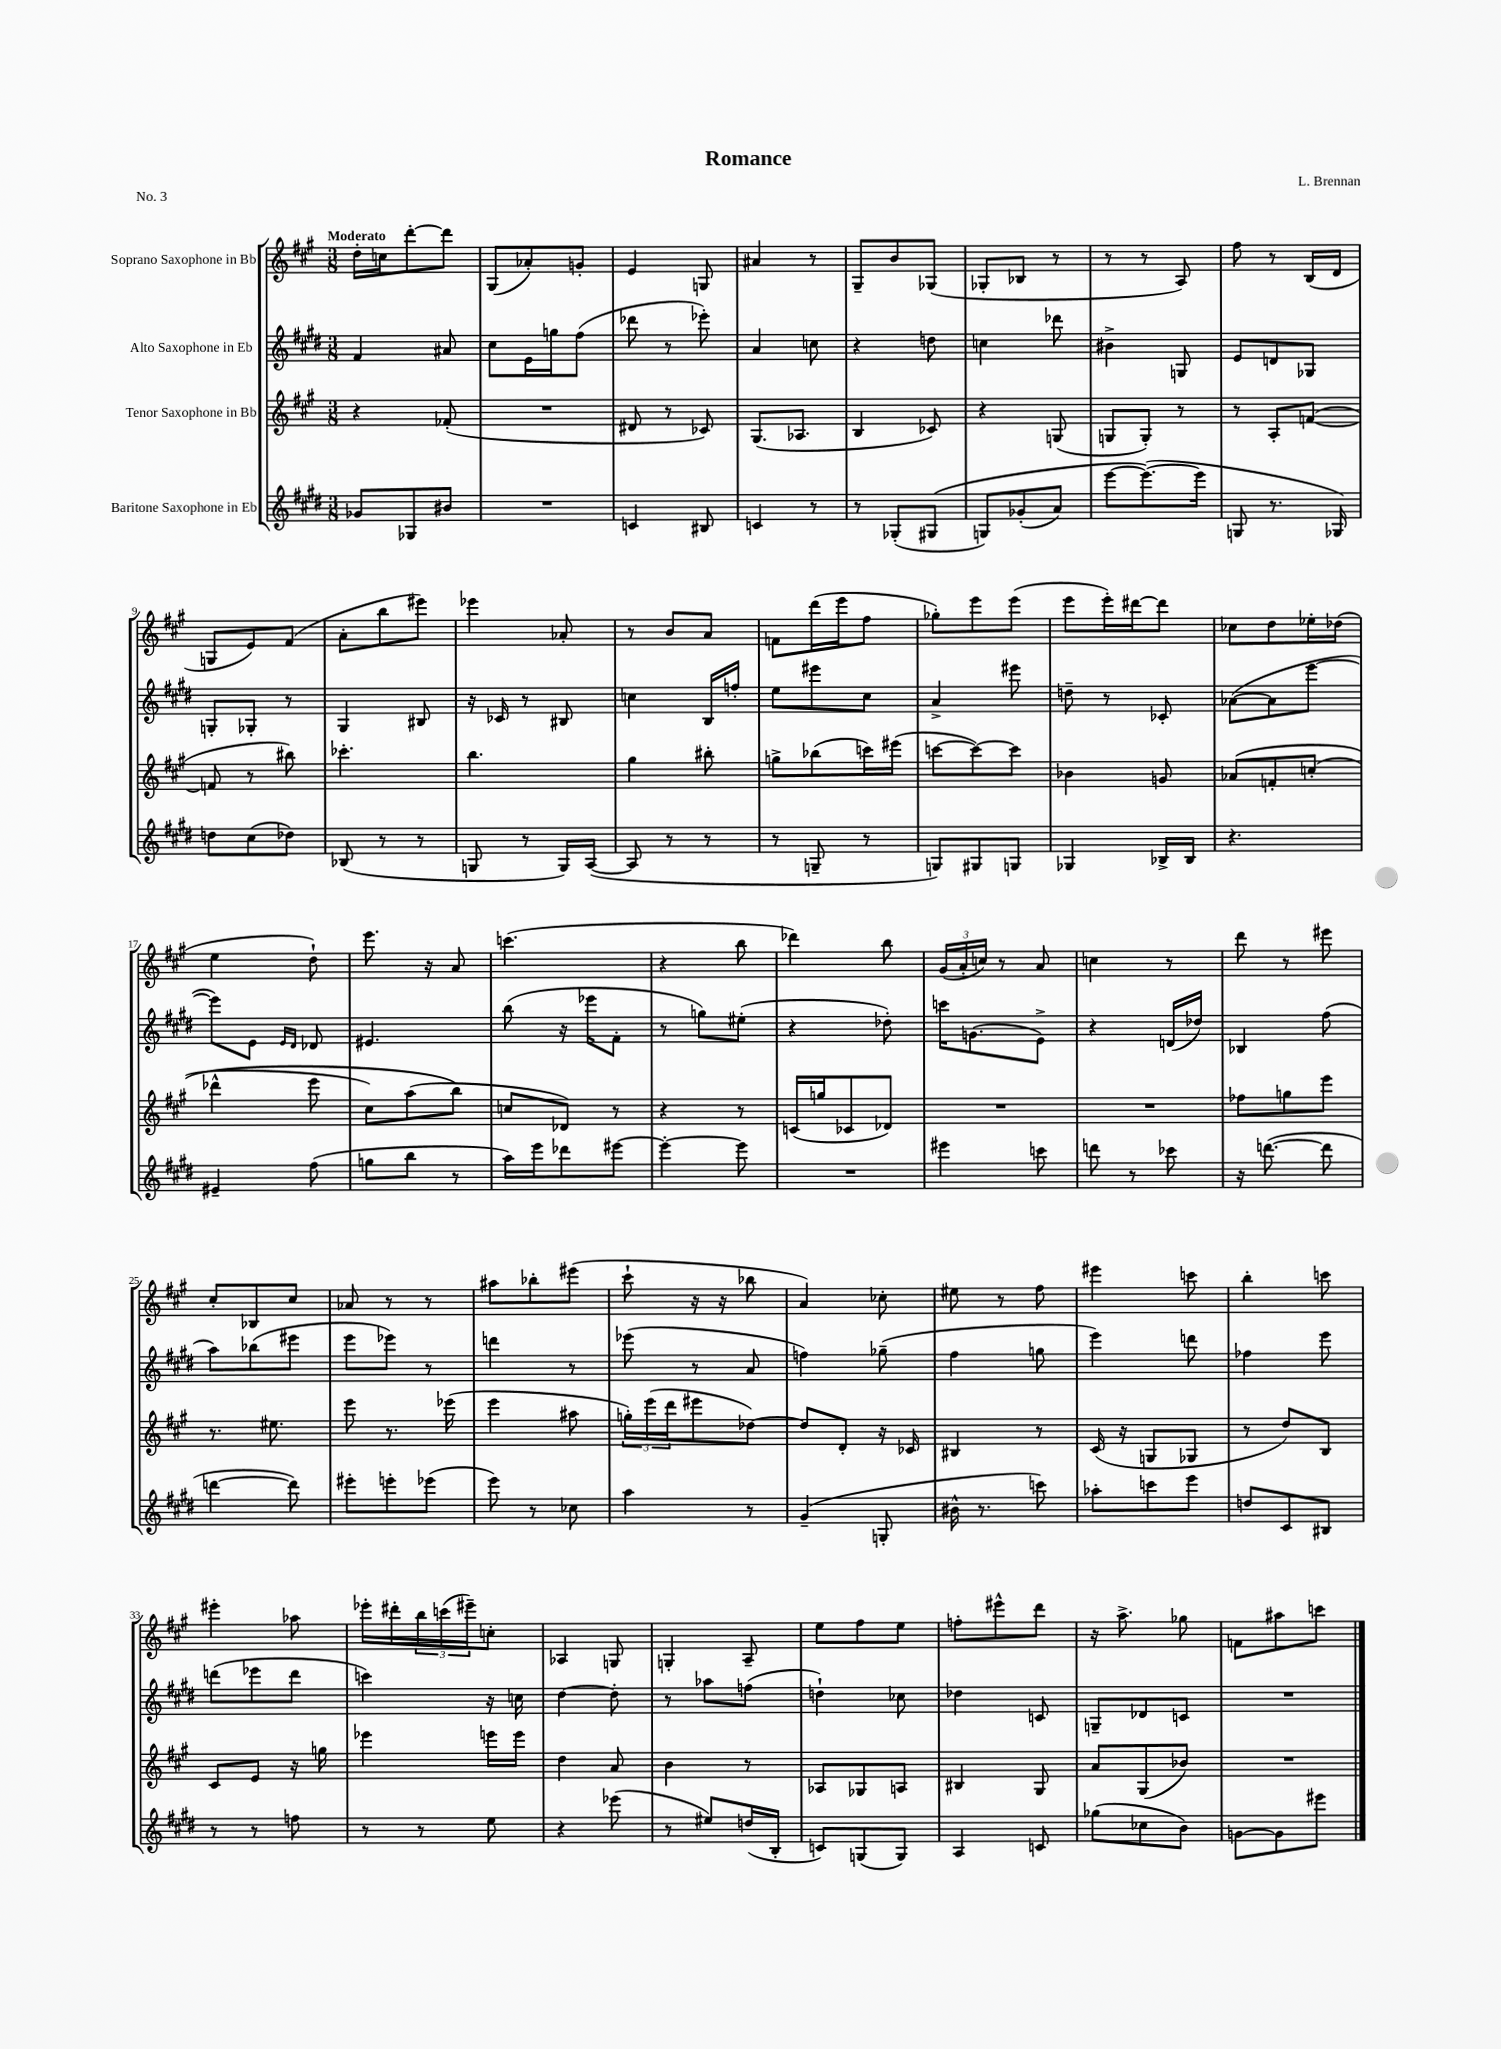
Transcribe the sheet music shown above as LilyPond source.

\header { title = "Romance" composer = "L. Brennan" piece = "No. 3" }
<<
\new StaffGroup <<
\new Staff = "s0" \with { instrumentName = "Soprano Saxophone in Bb" } {
    \clef treble \key a \major \numericTimeSignature \time 3/8 \tempo "Moderato"
    d''16-. c''16 d'''8~-. d'''8 |
    gis8( aes'8-.) g'8-. |
    e'4 g8 |
    ais'4 r8 |
    gis8-- b'8 ges8( |
    ges8-. bes8 r8 |
    r8 r8 a8) |
    fis''8 r8 b16( d'16 |
    g8 e'8) fis'8( |
    a'8-. b''8 eis'''8) |
    ees'''4 aes'8-. |
    r8 b'8 a'8 |
    f'8 d'''16( e'''16 fis''8 |
    ges''8-.) e'''8 e'''8( |
    e'''8 e'''16-.) dis'''16~ dis'''8 |
    ces''8 d''8 ees''16-. des''16( |
    e''4 d''8-!) |
    e'''8. r16 a'8 |
    c'''4.( |
    r4 b''8 |
    des'''4) b''8 |
    \tuplet 3/2 { gis'16( a'16-. c''16) } r8 a'8 |
    c''4 r8 |
    d'''8 r8 eis'''8 |
    cis''8-. bes8 cis''8 |
    aes'8 r8 r8 |
    ais''8 bes''8-. eis'''8( |
    cis'''8-! r16 r16 bes''8 |
    a'4) ces''8-. |
    eis''8 r8 fis''8 |
    eis'''4 c'''8 |
    b''4-. c'''8 |
    eis'''4-. aes''8 |
    ees'''16-. dis'''16-. \tuplet 3/2 { b''16 c'''16( eis'''16--) } c''8-. |
    aes4 g8 |
    g4-. a8-- |
    e''8 fis''8 e''8 |
    f''8-. eis'''8-^ d'''8 |
    r16 a''8.-> ges''8 |
    f'8 ais''8 c'''8 \bar "|." |
}
\new Staff = "s1" \with { instrumentName = "Alto Saxophone in Eb" } {
    \clef treble \key e \major \numericTimeSignature \time 3/8
    fis'4 ais'8 |
    cis''8 e'16 g''16 fis''8( |
    des'''8 r8 ees'''8-.) |
    a'4 c''8 |
    r4 d''8 |
    c''4 des'''8 |
    bis'4-> g8 |
    e'8 d'8 ges8 |
    g8-. ges8-. r8 |
    gis4 bis8 |
    r16 ces'16 r8 bis8 |
    c''4 b16 f''16-. |
    e''8 eis'''8 cis''8 |
    a'4-> eis'''8 |
    d''8-- r8 ces'8-. |
    aes'8~( aes'8 e'''8~ |
    e'''8) e'8 \grace { e'16 dis'16 } des'8 |
    eis'4. |
    b''8( r16 ees'''16 fis'8-. |
    r8 g''8) eis''8-.( |
    r4 des''8-.) |
    c'''16 g'8.( e'8->) |
    r4 d'16( des''16) |
    bes4 fis''8( |
    a''8) bes''8( eis'''8 |
    e'''8 ees'''8) r8 |
    d'''4 r8 |
    ees'''8( r8 a'8 |
    f''4) ges''8--( |
    fis''4 g''8 |
    e'''4) d'''8 |
    fes''4 e'''8 |
    d'''8( ees'''8 d'''8 |
    c'''4) r16 c''16 |
    dis''4~ dis''8-. |
    r8 aes''8 f''8( |
    d''4-!) ces''8 |
    des''4 c'8 |
    g8-- des'8 c'8 |
    R4. \bar "|." |
}
\new Staff = "s2" \with { instrumentName = "Tenor Saxophone in Bb" } {
    \clef treble \key a \major \numericTimeSignature \time 3/8
    r4 fes'8-.( |
    R4. |
    dis'8 r8 ces'8) |
    gis8.( aes8. |
    b4 ces'8) |
    r4 g8( |
    g8 g8-.) r8 |
    r8 a8-. f'8~( |
    f'8 r8 bis''8) |
    ces'''4.-. |
    b''4. |
    gis''4 bis''8-. |
    g''8-> bes''8( c'''16) eis'''16( |
    c'''8~ c'''8~) c'''8 |
    bes'4 g'8 |
    aes'8\( f'8-. c''8-.( |
    des'''4-^ e'''8 |
    cis''8) a''8( b''8\) |
    c''8 des'8) r8 |
    r4 r8 |
    c'16( g''16 ces'8 des'8) |
    R4. |
    R4. |
    fes''8 g''8 e'''8 |
    r8. eis''8. |
    e'''8 r8. ees'''16( |
    e'''4 ais''8 |
    \tuplet 3/2 { g''16-.) e'''16( d'''16 } eis'''8 des''8~) |
    des''8 d'8-. r16 ces'16 |
    bis4 r8 |
    cis'16( r16 g8 ges8 |
    r8 d''8) b8 |
    cis'8 e'8 r16 g''16 |
    ees'''4 e'''16 e'''16 |
    d''4 a'8 |
    b'4 r8 |
    aes8 ges8 a8 |
    bis4 gis8 |
    a'8 gis8( bes'8) |
    R4. \bar "|." |
}
\new Staff = "s3" \with { instrumentName = "Baritone Saxophone in Eb" } {
    \clef treble \key e \major \numericTimeSignature \time 3/8
    ges'8 ges8 bis'8 |
    R4. |
    c'4 bis8 |
    c'4 r8 |
    r8 ges8-.( gis8\( |
    g8) ges'8-.( a'8) |
    e'''8~ e'''8.~(\) e'''16 |
    g8 r8. ges16) |
    d''8 cis''8( des''8) |
    bes8( r8 r8 |
    g8 r8 g16) a16~( |
    a8 r8 r8 |
    r8 g8-- r8 |
    g8) gis8 g8 |
    ges4 bes16-> bes16 |
    r4. |
    eis'4-- fis''8( |
    g''8 b''8 r8 |
    a''16) e'''16 des'''8 eis'''8~ |
    eis'''4~-. eis'''8 |
    R4. |
    eis'''4 c'''8 |
    d'''8 r8 ces'''8 |
    r16 d'''8.~( d'''8 |
    d'''4~ d'''8) |
    eis'''8-. e'''8-. ees'''8( |
    e'''8) r8 ces''8 |
    a''4 r8 |
    gis'4--( g8-. |
    bis'16-^ r8. c'''8) |
    aes''8-. c'''8 e'''8 |
    d''8 cis'8 bis8 |
    r8 r8 f''8 |
    r8 r8 e''8 |
    r4 ees'''8( |
    r8 eis''8) d''16( b16-. |
    c'8) g8( g8) |
    a4 c'8 |
    ges''8( ces''8 b'8) |
    g'8~ g'8 eis'''8 \bar "|." |
}
>>
>>
